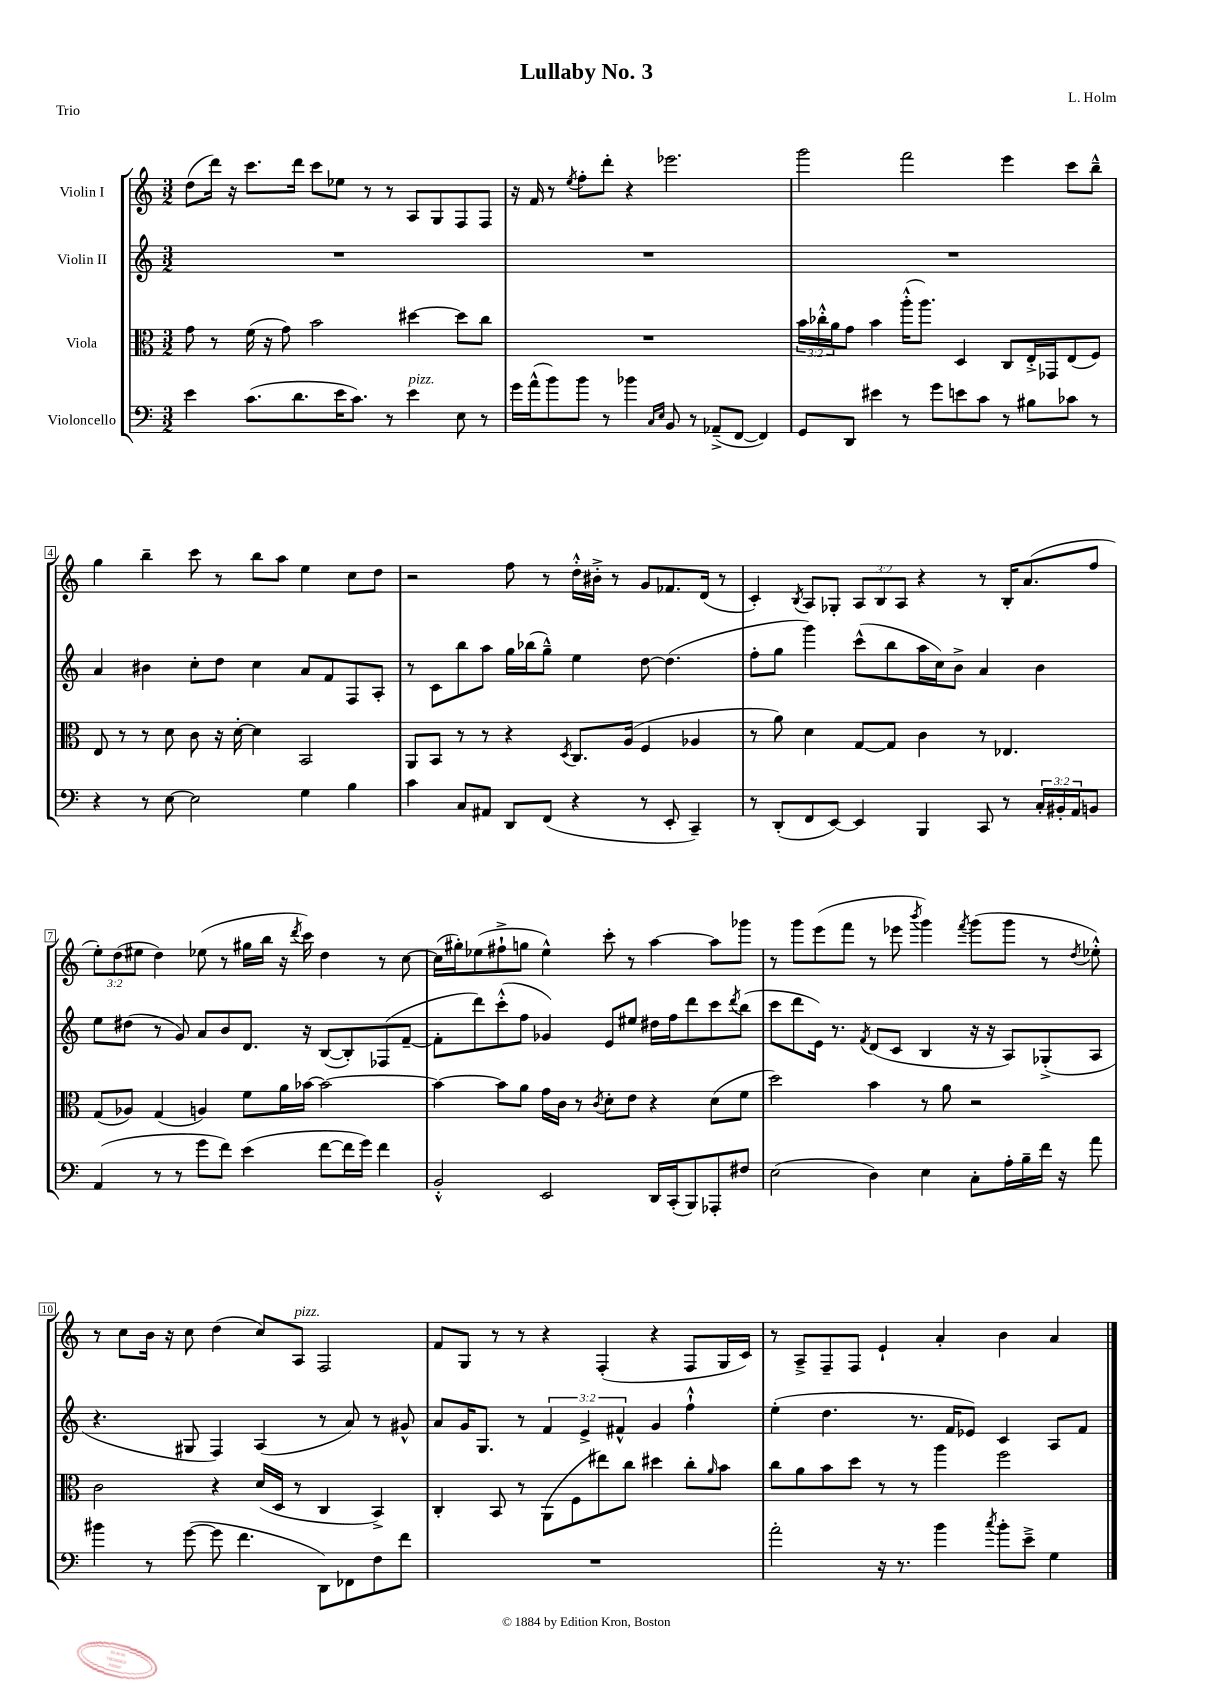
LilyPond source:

\header { title = "Lullaby No. 3" composer = "L. Holm" piece = "Trio" }
<<
\new StaffGroup <<
\new Staff = "s0" \with { instrumentName = "Violin I" } {
    \clef treble \key c \major \numericTimeSignature \time 3/2 \override Staff.TupletNumber.text = #tuplet-number::calc-fraction-text
    d''8( d'''16) r16 c'''8. d'''16 c'''8 ees''8 r8 r8 a8 g8 f8 f8 |
    r16 f'16 r8 \acciaccatura { e''8 } f''8-. d'''8-. r4 ees'''2. |
    g'''2 f'''2 e'''4 c'''8 b''8---^ |
    g''4 b''4-- c'''8 r8 b''8 a''8 e''4 c''8 d''8 |
    r2 f''8 r8 d''16-.-^ bis'16-.-> r8 g'8 fes'8. d'16( r8 |
    c'4-.) \acciaccatura { b8 } a8 ges8-. \tuplet 3/2 { a8 b8 a8 } r4 r8 b16-. a'8.( f''8 |
    \tuplet 3/2 { e''8-.) d''8( eis''8 } d''4) ees''8( r8 gis''16 b''16 r16 \acciaccatura { d'''8 } c'''16) d''4 r8 c''8~ |
    c''16( gis''16-.) ees''8( fis''8-!-> g''8 ees''4-^) c'''8-. r8 a''4~ a''8 ges'''8 |
    r8 g'''8 e'''8( f'''8 r8 ees'''8 \acciaccatura { b'''8 } g'''4) \acciaccatura { f'''8 } g'''8( g'''8 r8 \acciaccatura { d''8 } ees''8-.-^) |
    r8 c''8 b'16 r16 c''8 d''4( c''8) a8^\markup { \italic "pizz." } f2 |
    f'8 g8 r8 r8 r4 f4-.( r4 f8 g16 c'16) |
    r8 a8---> f8-- f8 e'4-! a'4-. b'4 a'4 \bar "|." |
}
\new Staff = "s1" \with { instrumentName = "Violin II" } {
    \clef treble \key c \major \numericTimeSignature \time 3/2 \override Staff.TupletNumber.text = #tuplet-number::calc-fraction-text
    R1. |
    R1. |
    R1. |
    a'4 bis'4 c''8-. d''8 c''4 a'8 f'8 f8 a8-. |
    r8 c'8 b''8 a''8 g''16 bes''16( g''8---^) e''4 d''8~ d''4.( |
    f''8-. g''8 g'''4) c'''8-^( b''8 a''16 c''16) b'8-> a'4 b'4 |
    e''8 dis''8( r8 g'8) a'8 b'8 d'8. r16 b8~( b8-.) fes8( f'8~-- |
    f'8-. d'''8) c'''8-.-^( f''8 ges'4) e'8 eis''8 dis''16 f''16 d'''8 c'''8 \acciaccatura { d'''8 } b''8( |
    c'''8 d'''8 e'16) r8. \acciaccatura { f'8 } d'8( c'8 b4 r16 r16 a8) ges8-.->( a8 |
    r4. gis8 f4) a4( r8 a'8) r8 gis'8-^ |
    a'8 g'16 g8. r8 \tuplet 3/2 { f'4 e'4-> fis'4-^ } g'4 f''4-!-^ |
    e''4-.( d''4. r8. f'16 ees'8) c'4 a8 f'8 \bar "|." |
}
\new Staff = "s2" \with { instrumentName = "Viola" } {
    \clef alto \key c \major \numericTimeSignature \time 3/2 \override Staff.TupletNumber.text = #tuplet-number::calc-fraction-text
    g'8 r8 f'16( r16 g'8) b'2 dis''4~ dis''8 c''8 |
    R1. |
    \tuplet 3/2 { b'16 ces''16-.-^ a'16 } g'8 b'4 a''16-.-^( a''8.) d4 c8 e16-.-> ges,16 e8( f8) |
    e8 r8 r8 d'8 c'8 r16 d'16~-. d'4 b,2 |
    a,8 b,8 r8 r8 r4 \acciaccatura { d8 } c8. a16( f4 aes4 |
    r8 a'8) d'4 g8~ g8 c'4 r8 ees4. |
    g8( aes8) g4( a4) f'8 a'16 bes'16~ bes'2~ |
    bes'4~ bes'8 a'8 g'16 c'16 r8 \acciaccatura { c'8 } d'8-. e'8 r4 d'8( f'8 |
    d''2) b'4 r8 a'8 r2 |
    c'2 r4 d'16( d16 r8 c4 b,4->) |
    c4-. b,8 r8 a,8( f8 eis''8) c''8 dis''4 c''8-. \grace { a'16 } b'8 |
    c''8 a'8 b'8 d''8 r8 r8 a''4 f''2 \bar "|." |
}
\new Staff = "s3" \with { instrumentName = "Violoncello" } {
    \clef bass \key c \major \numericTimeSignature \time 3/2 \override Staff.TupletNumber.text = #tuplet-number::calc-fraction-text
    e'4 c'8.( d'8. e'16 c'8.) r8 e'4^\markup { \italic "pizz." } e8 r8 |
    g'16 a'16-^( b'8) b'8 r8 bes'4 \grace { c16 e16 } b,8 r8 aes,8--->( f,8~ f,4) |
    g,8 d,8 eis'4 r8 g'8 e'8 c'8 r8 bis8 ces'8 r8 |
    r4 r8 e8~ e2 g4 b4 |
    c'4 c8 ais,8 d,8 f,8( r4 r8 e,8-. c,4--) |
    r8 d,8-.( f,8 e,8~) e,4 b,,4 c,8 r8 \tuplet 3/2 { c16-. bis,16-. a,16 } b,8 |
    a,4( r8 r8 g'8 f'8) e'4( f'8~ f'16 g'16) f'4 |
    b,2-.-^ e,2 d,16 c,16-.( b,,8) aes,,8-. fis8 |
    e2( d4) e4 c8-. a16-. b16-- f'16 r16 a'8 |
    bis'4 r8 g'8~( g'8 f'4. d,8) fes,8 f8 f'8 |
    R1. |
    a'2-. r16 r8. b'4 \acciaccatura { c''8 } b'8-. e'8---> g4 \bar "|." |
}
>>
>>
\layout { \context { \Score \override BarNumber.stencil = #(make-stencil-boxer 0.1 0.3 ly:text-interface::print) } }
